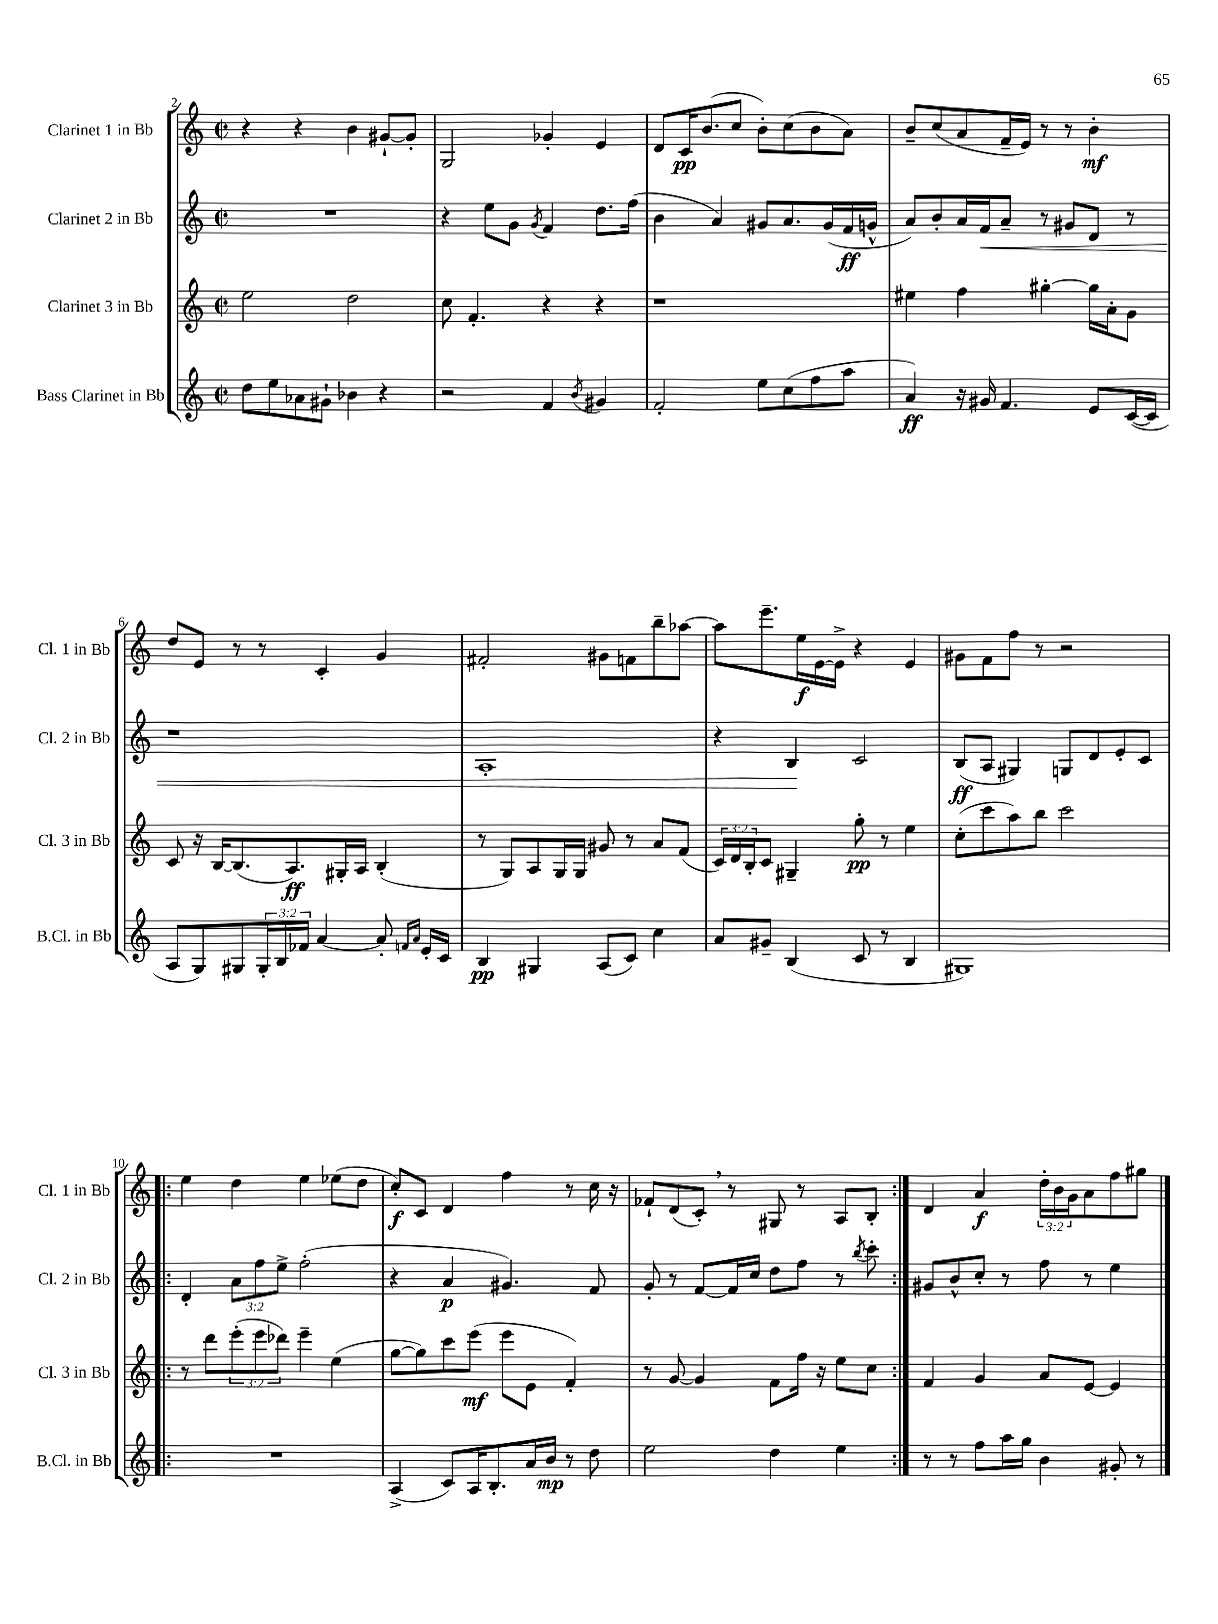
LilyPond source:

<<
\new StaffGroup <<
\new Staff = "s0" \with { instrumentName = "Clarinet 1 in Bb" shortInstrumentName = "Cl. 1 in Bb" } {
    \clef treble \key c \major \defaultTimeSignature \time 2/2 \override Staff.TupletNumber.text = #tuplet-number::calc-fraction-text
    r4 r4 b'4 gis'8~-! gis'8-. |
    g2 ges'4-. e'4 |
    d'8 c'16\pp b'8.( c''8 b'8-.) c''8( b'8 a'8) |
    b'8-- c''8( a'8 f'16-- e'16) r8 r8 b'4-.\mf |
    d''8 e'8 r8 r8 c'4-. g'4 |
    fis'2-. gis'8 f'8 b''8-- aes''8~ |
    aes''8 e'''8.-- e''16\f e'16~ e'16-> r4 e'4 |
    gis'8 f'8 f''8 r8 r2 |
    \repeat volta 2 { e''4 d''4 e''4 ees''8( d''8 |
    c''8-.\f) c'8 d'4 f''4 r8 c''16 r16 |
    fes'8-! d'8( c'8-.) \breathe r8 gis8 r8 a8 b8-. | }
    d'4 a'4\f \tuplet 3/2 { d''16-. b'16 g'16 } a'8 f''8 gis''8 \bar "|." |
}
\new Staff = "s1" \with { instrumentName = "Clarinet 2 in Bb" shortInstrumentName = "Cl. 2 in Bb" } {
    \clef treble \key c \major \defaultTimeSignature \time 2/2 \override Staff.TupletNumber.text = #tuplet-number::calc-fraction-text
    R1 |
    r4 e''8 g'8 \acciaccatura { g'8 } f'4 d''8. f''16( |
    b'4 a'4) gis'8 a'8. gis'16( f'16\ff g'16-^ |
    a'8) b'8-. a'16 f'16\< a'8-- r8 gis'8 d'8 r8 |
    r1 |
    a1-. |
    r4 b4\! c'2 |
    b8\ff( a8 gis4) g8 d'8 e'8-. c'8 |
    \repeat volta 2 { d'4-. \tuplet 3/2 { a'8 f''8 e''8-> } f''2-.( |
    r4 a'4\p gis'4.) f'8 |
    g'8-. r8 f'8~ f'16 c''16 d''8 f''8 r8 \acciaccatura { b''8 } c'''8-. | }
    gis'8 b'8-^ c''8-. r8 f''8 r8 e''4 \bar "|." |
}
\new Staff = "s2" \with { instrumentName = "Clarinet 3 in Bb" shortInstrumentName = "Cl. 3 in Bb" } {
    \clef treble \key c \major \defaultTimeSignature \time 2/2 \override Staff.TupletNumber.text = #tuplet-number::calc-fraction-text
    e''2 d''2 |
    c''8 f'4.-. r4 r4 |
    r1 |
    eis''4 f''4 gis''4~-. gis''16 a'16-. g'8 |
    c'8 r16 b16~ b8.( a8.\ff) gis16-. a16 b4-.( |
    r8 g8) a8 g16 g16 gis'8 r8 a'8 f'8( |
    \tuplet 3/2 { c'16) d'16 b16-. } c'8 gis4-- g''8-.\pp r8 e''4 |
    c''8-.( c'''8 a''8) b''8 c'''2 |
    \repeat volta 2 { r8 d'''8 \tuplet 3/2 { e'''8-.( e'''8 des'''8) } e'''4-- e''4( |
    g''8~ g''8) c'''8 e'''8\mf( e'''8 e'8 f'4-.) |
    r8 g'8~ g'4 f'8 f''16 r16 e''8 c''8 | }
    f'4 g'4 a'8 e'8~ e'4 \bar "|." |
}
\new Staff = "s3" \with { instrumentName = "Bass Clarinet in Bb" shortInstrumentName = "B.Cl. in Bb" } {
    \clef treble \key c \major \defaultTimeSignature \time 2/2 \override Staff.TupletNumber.text = #tuplet-number::calc-fraction-text
    d''8 e''8 aes'8 gis'8-! bes'4 r4 |
    r2 f'4 \acciaccatura { b'8 } gis'4 |
    f'2-. e''8 c''8( f''8 a''8 |
    a'4\ff) r16 gis'16 f'4. e'8 c'16~( c'16 |
    a8 g8) gis8 \tuplet 3/2 { gis16-. b16 fes'16 } a'4~ a'8-. \grace { f'16 a'16 } e'16-. c'16 |
    b4\pp gis4 a8( c'8) c''4 |
    a'8 gis'8-- b4( c'8 r8 b4 |
    gis1) |
    \repeat volta 2 { R1 |
    a4->( c'8) a16 b8.-. a'16 b'16\mp r8 d''8 |
    e''2 d''4 e''4 | }
    r8 r8 f''8 a''16 g''16 b'4 gis'8-. r8 \bar "|." |
}
>>
>>
\layout { \context { \Score currentBarNumber = #2 } }
